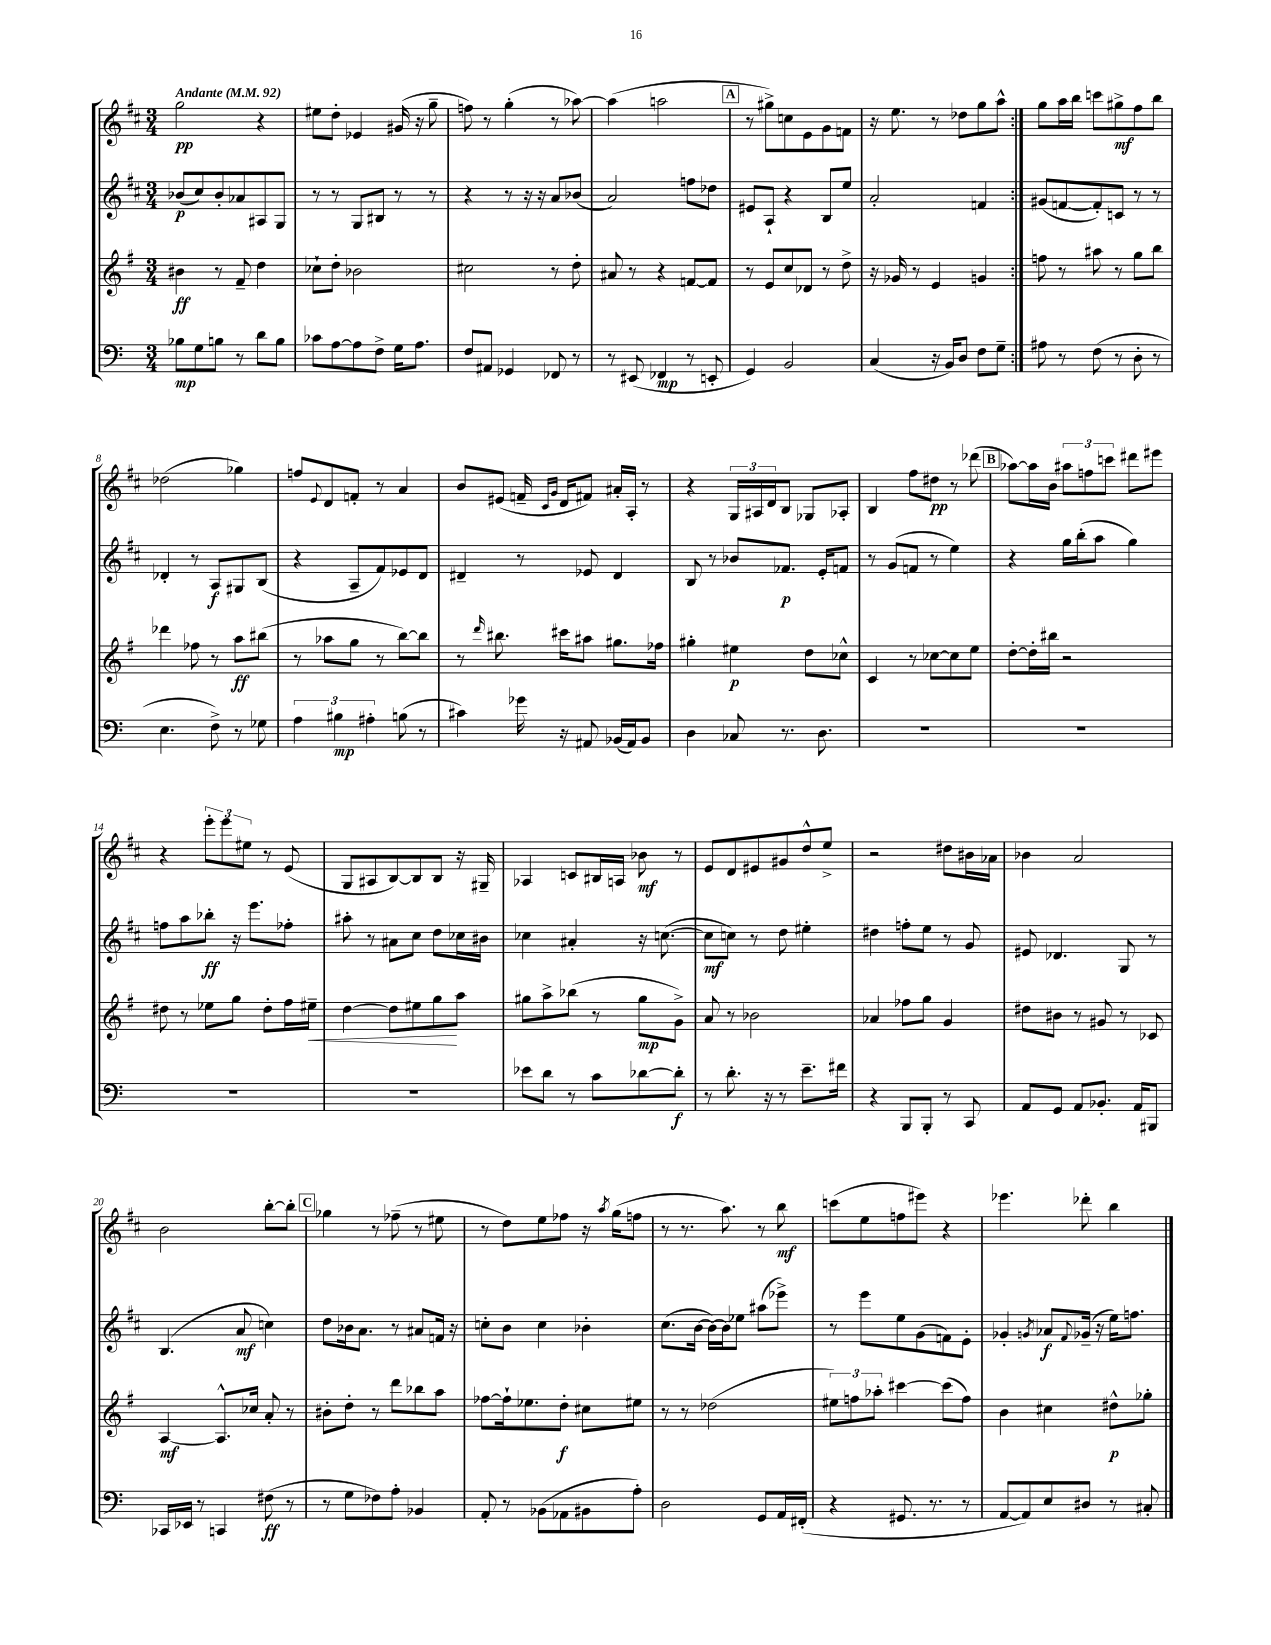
<<
\new StaffGroup <<
\new Staff = "s0" {
    \clef treble \key d \major \numericTimeSignature \time 3/4 \tempo "Andante" 4 = 92
    \repeat volta 2 { g''2\pp r4 |
    eis''8 d''8-. ees'4 gis'16( r16 g''8-- |
    f''8) r8 g''4-.( r8 aes''8~) |
    aes''4( a''2 |
    \mark \markup { \box "A" } r8 gis''8->) c''8 e'8 g'8 f'8 |
    r16 e''8. r8 des''8 g''8 a''8-^ | }
    g''8 a''16 b''16 c'''8 gis''8->\mf fis''8 b''8 |
    des''2( ges''4) |
    f''8 \appoggiatura { e'8 } d'8 f'8-. r8 a'4 |
    b'8 eis'8( f'16-- \grace { cis'16 g'16 } d'16 fis'8) ais'16-. a16-. r8 |
    r4 \tuplet 3/2 { g16 ais16 d'16 } b8 ges8 aes8-. |
    b4 fis''8 dis''8\pp r8 des'''8( |
    \mark \markup { \box "B" } aes''8~) aes''16 b'16 \tuplet 3/2 { ais''8 f''8 c'''8 } dis'''8 eis'''8 |
    r4 \tuplet 3/2 { e'''8-. e'''8 eis''8 } r8 e'8( |
    g8 ais8 b8~) b8 b8 r16 gis16-- |
    aes4 c'8 bis16 a16 bes'8\mf r8 |
    e'8 d'8 eis'8 gis'8 d''8-^ e''8-> |
    r2 dis''8 bis'16 aes'16 |
    bes'4 a'2 |
    b'2 b''8~-. b''8-. |
    \mark \markup { \box "C" } ges''4 r8 fes''8--( r8 eis''8 |
    r8 d''8) e''8 fes''8 r16 \acciaccatura { a''8 } g''16( f''8 |
    r8 r8. a''8.) r8 b''8\mf |
    c'''8( e''8 f''8 eis'''8) r4 |
    ees'''4. des'''8-. b''4 \bar "|." |
}
\new Staff = "s1" {
    \clef treble \key d \major \numericTimeSignature \time 3/4
    \repeat volta 2 { bes'8\p( cis''8) bes'8-. aes'8 ais8 g8 |
    r8 r8 g8 bis8 r8 r8 |
    r4 r8 r16 r16 a'8 bes'8( |
    a'2) f''8 des''8 |
    \mark \markup { \box "A" } eis'8 a8-! r4 b8 e''8 |
    a'2-. f'4 | }
    gis'8( f'8~ f'8-.) c'8 r8 r8 |
    des'4-. r8 a8\f gis8 b8( |
    r4 a8-- fis'8) ees'8 d'8 |
    dis'4-- r8 ees'8 dis'4 |
    b8 r8 bes'8 fes'8.\p e'16-. f'8 |
    r8 g'8( f'8 r8 e''4) |
    \mark \markup { \box "B" } r4 g''16 b''16-.( a''8 g''4) |
    f''8 a''8 bes''8-.\ff r16 e'''8. fes''8-. |
    ais''8-. r8 ais'8 cis''8 d''8 ces''16 bis'16 |
    ces''4 ais'4-. r16 c''8.~( |
    c''8\mf c''8) r8 d''8 eis''4-. |
    dis''4 f''8-. e''8 r8 g'8 |
    eis'8 des'4. g8 r8 |
    b4.( a'8\mf c''4) |
    \mark \markup { \box "C" } d''8 bes'16 a'8. r8 ais'8 f'16 r16 |
    c''8-. b'8 c''4 bes'4-. |
    cis''8.( b'16~ b'16~) b'16 ees''8 ais''8( ees'''8->) |
    r8 e'''8 e''8 g'8( f'8) e'8-. |
    ges'4-. \acciaccatura { g'8 } aes'8\f \appoggiatura { fis'8 } ges'16--( r16 e''16) f''8. \bar "|." |
}
\new Staff = "s2" {
    \clef treble \key g \major \numericTimeSignature \time 3/4
    \repeat volta 2 { bis'4\ff r8 fis'8-- d''4 |
    ces''8-! d''8-. bes'2 |
    cis''2 r8 d''8-. |
    ais'8 r8 r4 f'8~ f'8 |
    \mark \markup { \box "A" } r8 e'8 c''8 des'8 r8 d''8-> |
    r16 ges'16 r8 e'4 g'4 | }
    f''8 r8 ais''8 r8 g''8 b''8 |
    des'''4 fes''8 r8 a''8\ff bis''8( |
    r8 aes''8 g''8 r8 b''8~) b''8 |
    r8 \grace { d'''16 } bis''8. cis'''16 ais''8 gis''8. fes''16 |
    gis''4-. eis''4\p d''8 ces''8-^ |
    c'4 r8 ces''8~ ces''8 e''8 |
    \mark \markup { \box "B" } d''8~-. d''16-. bis''16 r2 |
    dis''8 r8 ees''8 g''8 dis''8-. fis''16 eis''16--\< |
    d''4~ d''8 eis''8 g''8\! a''8 |
    gis''8 a''8-> bes''8( r8 gis''8\mp g'8->) |
    a'8 r8 bes'2 |
    aes'4 fes''8 g''8 g'4 |
    dis''8 bis'8 r8 gis'8 r8 ces'8 |
    a4~\mf a8.-^ ces''16 a'8-. r8 |
    \mark \markup { \box "C" } bis'8-. d''8-. r8 d'''8 bes''8 a''8 |
    fes''8~ fes''16-! ees''8. d''8-.\f cis''8 eis''8 |
    r8 r8 des''2( |
    \tuplet 3/2 { eis''8) f''8 aes''8-. } cis'''4~ cis'''8( f''8) |
    b'4 cis''4 dis''8-^\p ges''8-. \bar "|." |
}
\new Staff = "s3" {
    \clef bass \key c \major \numericTimeSignature \time 3/4
    \repeat volta 2 { bes8\mp g8 b8 r8 d'8 b8 |
    ces'8 a8~ a8 f8-> g16 a8. |
    f8 ais,8 ges,4 fes,8 r8 |
    r8 eis,8( fes,4\mp r8 e,8-. |
    \mark \markup { \box "A" } g,4) b,2 |
    c4( r16 b,16) d8 f8 g8-- | }
    ais8 r8 f8( r8 d8-. r8 |
    e4. f8->) r8 ges8 |
    \tuplet 3/2 { a4 bis4\mp ais4-. } b8( r8 |
    cis'4) ges'16 r16 ais,8 bes,16( ais,16) bes,8 |
    d4 ces8 r8. d8. |
    R2. |
    \mark \markup { \box "B" } R2. |
    R2. |
    R2. |
    ees'8 d'8 r8 c'8 des'8~ des'8-.\f |
    r8 d'8.-. r16 r8 e'8.-- fis'16 |
    r4 b,,8 b,,8-. r8 c,8 |
    a,8 g,8 a,8 bes,8.-. a,16 bis,,8 |
    ces,16 ees,16 r8 c,4 fis8\ff( r8 |
    \mark \markup { \box "C" } r8 g8 fes8) a8-. bes,4 |
    a,8-. r8 bes,8( aes,8 bis,8 a8-.) |
    d2 g,8 a,16 fis,16-.( |
    r4 gis,8. r8. r8 |
    a,8~ a,8) e8 dis8 r8 cis8-. \bar "|." |
}
>>
>>
